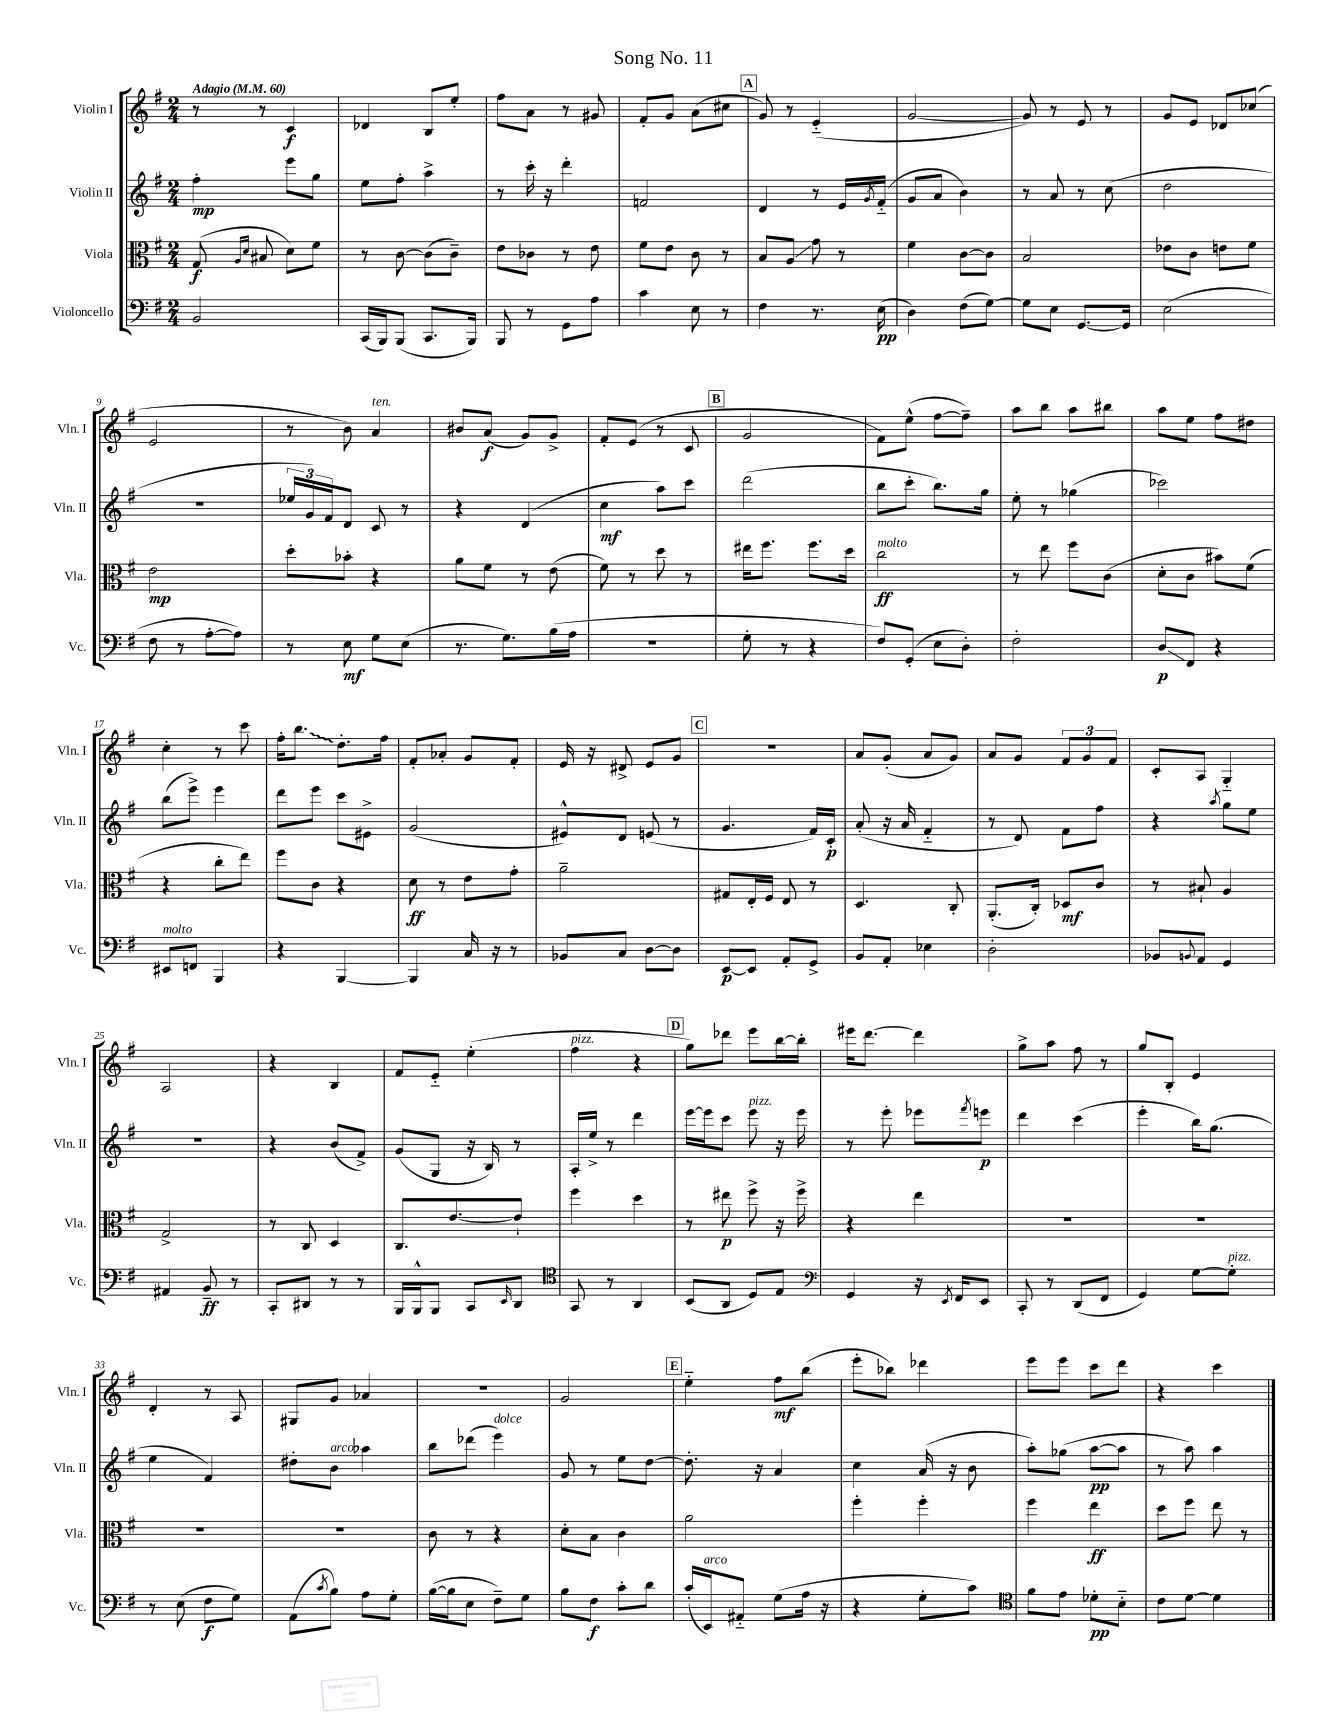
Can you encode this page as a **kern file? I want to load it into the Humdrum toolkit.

**kern	**kern	**kern	**kern
*staff4	*staff3	*staff2	*staff1
*clefF4	*clefC3	*clefG2	*clefG2
*k[f#]	*k[f#]	*k[f#]	*k[f#]
*M2/4	*M2/4	*M2/4	*M2/4
*MM60	*MM60	*MM60	*MM60
2BB	(8G	4ff#'	8r
.	16qqA	.	.
.	16qqd	.	.
.	8B#	.	8r
.	8d)	8eee	4c
.	8f#	8gg	.
=	=	=	=
(16CC	8r	8ee	4d-
16BBB)	.	.	.
(8BBB	[8c	8ff#'	.
8.CC	(8c]	4aa^	8B
.	8c~)	.	8ee'
16BBB)	.	.	.
=	=	=	=
8BBB	8e	8r	8ff#
8r	8c-	16ccc'	8a
.	.	16r	.
8GG	8r	4ddd'	8r
8A	8e	.	8g#
=	=	=	=
4c	8f#	2f	8f#'
.	8e	.	8g
8E	8c	.	(8a
8r	8r	.	8cc#
=	=	=	=
4F#	8B	4d	8g)
.	8A	.	8r
8.r	8g	8r	(4e'~
.	8r	16e	.
.	.	8qg	.
(16E	.	(16f#'~	.
=	=	=	=
4D)	4f#	8g	[2g
.	.	8a	.
(8F#	[8c	4b)	.
[8G)	8c]	.	.
=	=	=	=
8G]	2B	8r	8g])
8E	.	8a	8r
[8.GG	.	8r	8e
.	.	(8cc	8r
16GG]	.	.	.
=	=	=	=
(2E	8e-	2dd	8g
.	8c	.	8e
.	8e	.	8d-
.	8f#	.	(8cc-
=	=	=	=
8F#	2e	2r	2e
8r	.	.	.
[8A'	.	.	.
8A])	.	.	.
=	=	=	=
8r	8dd'	24ee-	8r
.	.	24g)	.
.	.	24f#	.
8E	8b-'	8d	8b)
8G	4r	8c	4a
(8E	.	8r	.
=	=	=	=
8.r	8a	4r	8b#
.	8f#	.	(8a
8.G)	.	.	.
.	8r	(4d	8g)
(16B	(8e	.	8g^
16A	.	.	.
=	=	=	=
2r	8f#)	4cc	8f#'
.	8r	.	(8e
.	8dd	8aa)	8r
.	8r	8ccc	8c
=	=	=	=
8G'	16ee#	(2ddd	2g
.	8.ff#	.	.
8r	.	.	.
4r	8.ff#	.	.
.	16dd	.	.
=	=	=	=
8F#)	2cc	8bb	8f#)
(8GG'	.	8ccc'	(8ee^^
8E	.	8.bb)	[8ff#
8D')	.	.	8ff#~])
.	.	16gg	.
=	=	=	=
2F#'	8r	8ee'	8aa
.	8ee	8r	8bb
.	8ff#	(4gg-	8aa
.	(8c	.	8bb#
=	=	=	=
8D	8d'	2ccc-)	8aa
8FF#	8c	.	8ee
4r	8b#)	.	8ff#
.	(8f#	.	8dd#
=	=	=	=
8EE#	4r	(8bb	4cc'
8FF	.	8eee^)	.
4BBB	8cc'	4eee	8r
.	8ee)	.	8ccc
=	=	=	=
4r	8ff#	8ddd	16ff#'
.	.	.	8.bb
.	8c	8eee	.
[4BBB	4r	8ccc	8.dd'
.	.	8e#^	.
.	.	.	16ff#
=	=	=	=
4BBB]	8d	(2g	8f#'
.	8r	.	8a-'
16C	8e	.	8g
16r	.	.	.
8r	8g'	.	8f#'
=	=	=	=
8BB-	2a~	8e#^^)	16e
.	.	.	16r
8C	.	8d	8d#^
[8D	.	(8e	8e
8D]	.	8r	8g
=	=	=	=
[8EE	8G#	4.g	2r
8EE]	16E'	.	.
.	16F#	.	.
8AA'	8E	.	.
8GG^	8r	16f#)	.
.	.	16c'	.
=	=	=	=
8BB	4.D	(8a'	8a
8AA'	.	16r	(8g'
.	.	16a	.
4E-	.	4f#'~	8a
.	8C'	.	8g)
=	=	=	=
2D'	(8.AA'	8r	8a
.	.	8d)	8g
.	16C')	.	.
.	8D-	8f#	12f#
.	.	.	12g
.	8c	8ff#	.
.	.	.	12f#
=	=	=	=
8BB-	8r	4r	8c'
8qqBB	.	.	.
8AA	8B#`	.	8A
.	.	8qaa	.
4GG	4A	8gg	4G'~
.	.	8ee	.
=	=	=	=
4AA#	2G^	2r	2A
8BB~	.	.	.
8r	.	.	.
=	=	=	=
8CC'	8r	4r	4r
8DD#	8C	.	.
8r	4D	(8b	4B
8r	.	8f#^)	.
=	=	=	=
16BBB	8.C	(8g	8f#
16BBB^^	.	.	.
8BBB	.	8G	8e'~
.	[8.e	.	.
8CC	.	16r	(4ee'
.	.	16B)	.
16qqEE	.	.	.
8DD	8e`]	8r	.
=	=	=	=
*clefC4	*	*	*
8GG	4ff#	16A'	4ff#
.	.	16ee^	.
8r	.	8r	.
4AA	4dd	4ddd	4r
=	=	=	=
(8BB	8r	[16eee	8gg)
.	.	16eee]	.
8AA	8ee#	8ccc	8ddd-
8D)	8ff#^	8eee	8eee
8E	16r	16r	[16bb
.	16ff#^	16eee	16bb']
=	=	=	=
*clefF4	*	*	*
4GG	4r	8r	16eee#
.	.	.	[8.ddd
.	.	8eee'	.
16r	4ee	8eee-	4ddd]
8qEE	.	.	.
16FF#	.	.	.
.	.	8qfff#	.
8EE	.	8eee	.
=	=	=	=
8CC'	2r	4ddd	8gg^
8r	.	.	8aa
(8DD	.	(4ccc	8ff#
8FF#	.	.	8r
=	=	=	=
4GG)	2r	4eee'	8gg
.	.	.	8B'
[8G	.	16bb)	4e
.	.	(8.gg	.
8G']	.	.	.
=	=	=	=
8r	2r	4ee	4d'
(8E	.	.	.
8F#	.	4f#)	8r
8G)	.	.	8A
=	=	=	=
(8AA	2r	8dd#'	8G#
8qc	.	.	.
8B)	.	8b	8g
8A	.	4aa-	4a-
8G'	.	.	.
=	=	=	=
([16B	8c	8bb	2r
16B]	.	.	.
8E	8r	(8ddd-	.
8F#~)	4r	4eee)	.
8G	.	.	.
=	=	=	=
8B	8d'	8g	2g
8F#	8B	8r	.
8c'	4c	8ee	.
8d	.	[8dd	.
=	=	=	=
(16c'	2a	8.dd']	4ee'~
16EE)	.	.	.
8AA#'~	.	.	.
.	.	16r	.
(8G	.	4a	8ff#
16A	.	.	(8bb
16r	.	.	.
=	=	=	=
4r	4ff#'	4cc	8eee'
.	.	.	8bb-)
8G'	4ff#'	(16a	4ddd-
.	.	16r	.
8c)	.	8b	.
=	=	=	=
*clefC4	*	*	*
8f#	4ff#	8aa')	8eee
8e	.	(8gg-	8eee
8d-'	4ee	[8aa	8ccc
8B'~	.	8aa]	8ddd
=	=	=	=
8c	8dd	8r	4r
[8d	8ff#	8aa)	.
4d]	8ee	4aa	4ccc
.	8r	.	.
==	==	==	==
*-	*-	*-	*-
